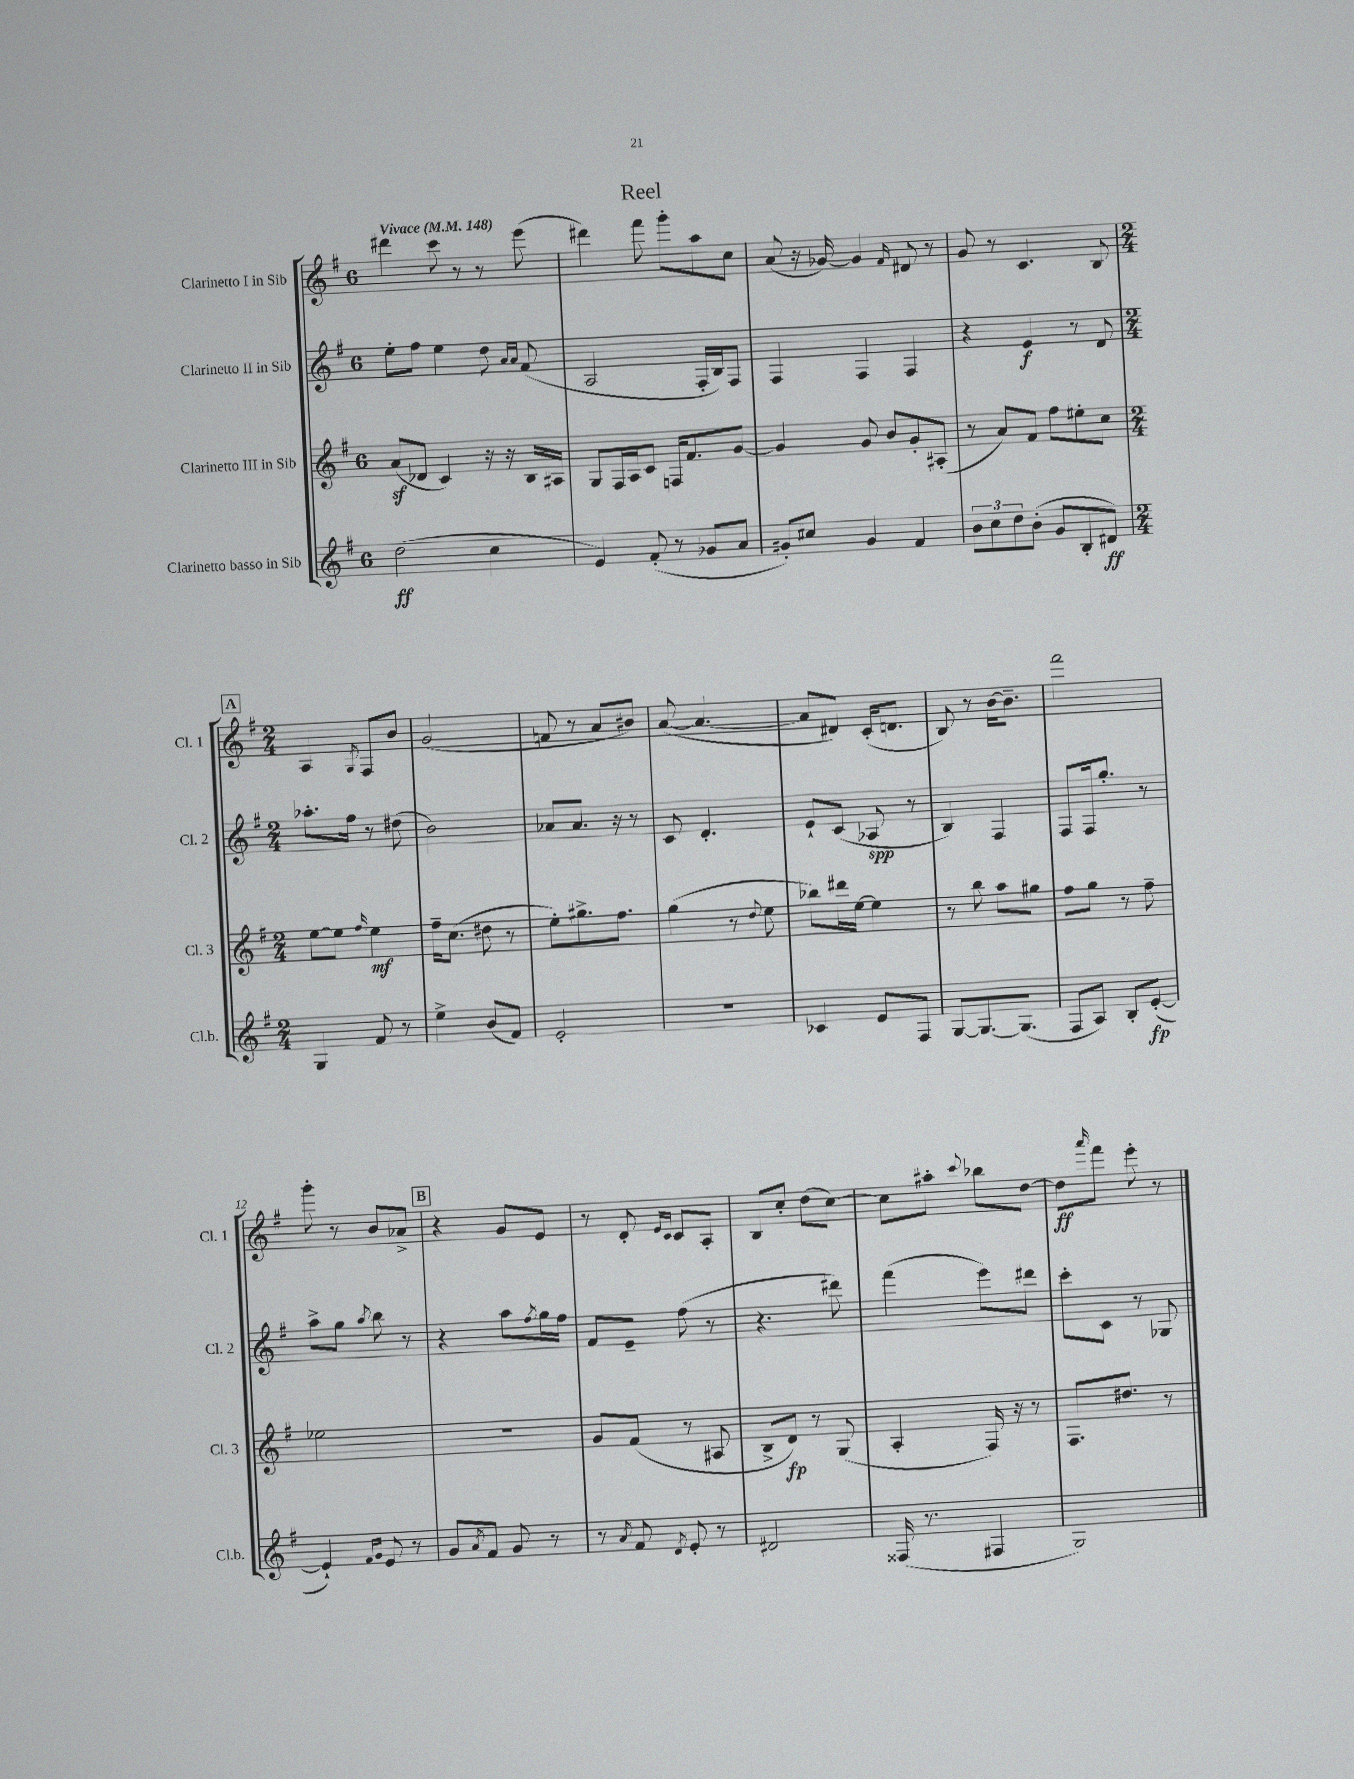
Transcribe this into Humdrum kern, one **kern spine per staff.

**kern	**kern	**kern	**kern
*staff4	*staff3	*staff2	*staff1
*clefG2	*clefG2	*clefG2	*clefG2
*k[f#]	*k[f#]	*k[f#]	*k[f#]
*M6/8	*M6/8	*M6/8	*M6/8
*MM148	*MM148	*MM148	*MM148
(2dd	(8a	8ee'	4ddd#
.	8d-	8ff#	.
.	4c)	4ee	8ccc
.	.	.	8r
4cc	16r	8dd	8r
.	16r	.	.
.	.	16qqa	.
.	.	16qqa	.
.	16B	(8f#	(8eee
.	16A#	.	.
=	=	=	=
4e)	8G	2A	4ddd#)
.	16F#	.	.
.	16A	.	.
(8f#'	8c	.	8fff#
8r	16F	.	8ggg'
.	8.f#	.	.
8g-	.	16F#'	8aa
.	.	16B)	.
8a	[8g	8F#	8cc
=	=	=	=
8g#')	4g]	4F#	(8a
8cc#	.	.	16r
.	.	.	[16g-)
4g#	8g	4F#	4g-]
.	8b	.	.
.	.	.	16qqf#
4f#	8g'	4F#	8d#
.	(8A#'	.	8r
=	=	=	=
12b	8r	4r	8g
12cc	.	.	.
.	8a)	.	8r
12dd	.	.	.
(8b'	8f#	4e	4.c
8g	8ff#	.	.
8B'	8ee#'	8r	.
8d#)	8cc	8d	8B
=	=	=	=
*M2/4	*M2/4	*M2/4	*M2/4
4G	[8ee	8.aa-'	4A
.	8ee]	.	.
.	.	16ff#	.
.	16qqff#	.	8qG
8f#	4ee	8r	8F#
8r	.	(8dd#	8b
=	=	=	=
4ee^	16ff#~	2b)	(2g
.	(8.cc	.	.
(8b	8dd#	.	.
8f#)	8r	.	.
=	=	=	=
2e'	8ee')	8a-	8f
.	8.gg#^	8.a-	8r
.	.	.	8a
.	8.ff#	16r	.
.	.	8r	8b#)
=	=	=	=
2r	(4gg	8c	([8a
.	.	4.d'	4.a_
.	8r	.	.
.	8qqdd	.	.
.	8ee	.	.
=	=	=	=
4c-	8bb-)	8e`	8a]
.	16ddd#	(8c	8d#)
.	[16ee	.	.
8e	4ee]	8A-	(16c'
.	.	.	8.d
8F#	.	8r	.
=	=	=	=
[8G	8r	4B)	8B)
8.G_	8bb	.	8r
.	8aa	4F#	[16b
(8.G]	.	.	8.b~]
.	8gg#	.	.
=	=	=	=
8F#	8ff#	8F#	2fff#
8A)	8gg	16F#	.
.	.	8.gg'	.
8B'	8r	.	.
([8e'	8ff#~	8r	.
=	=	=	=
4e`])	2ee-	8aa^	8ggg'
.	.	8gg	8r
16qqf#	.	.	.
16qqg	.	8qaa	.
8e	.	8bb	8b
8r	.	8r	8a-^
=	=	=	=
8g	2r	4r	4r
8qa	.	.	.
8f#	.	.	.
8g	.	8aa	8g
.	.	8qff#	.
8r	.	16gg	8e
.	.	16ff#	.
=	=	=	=
8r	8g	8f#	8r
8qa	.	.	.
8f#	(8f#	8e~	8d'
.	.	.	16qqe
8qd	.	.	16qqc
8e'	8r	(8ff#	8c
8r	8A#	8r	8A'
=	=	=	=
2d#	8B^	4.r	8B
.	8d)	.	8cc'
.	8r	.	(8dd
.	(8G	8ddd#)	[8cc)
=	=	=	=
(16F##	4A'	(4fff#	8cc]
8.r	.	.	.
.	.	.	8aa#'
.	.	.	8qqccc
4F#	16F#)	8eee)	8bb-
.	16r	.	.
.	8r	8ddd#	[8dd
=	=	=	=
2G)	8.F#	8ccc'	8dd]
.	.	.	16qqaaa
.	.	8c	8fff#
.	8.dd#	.	.
.	.	8r	8eee'
.	8r	8G-	8r
==	==	==	==
*-	*-	*-	*-
